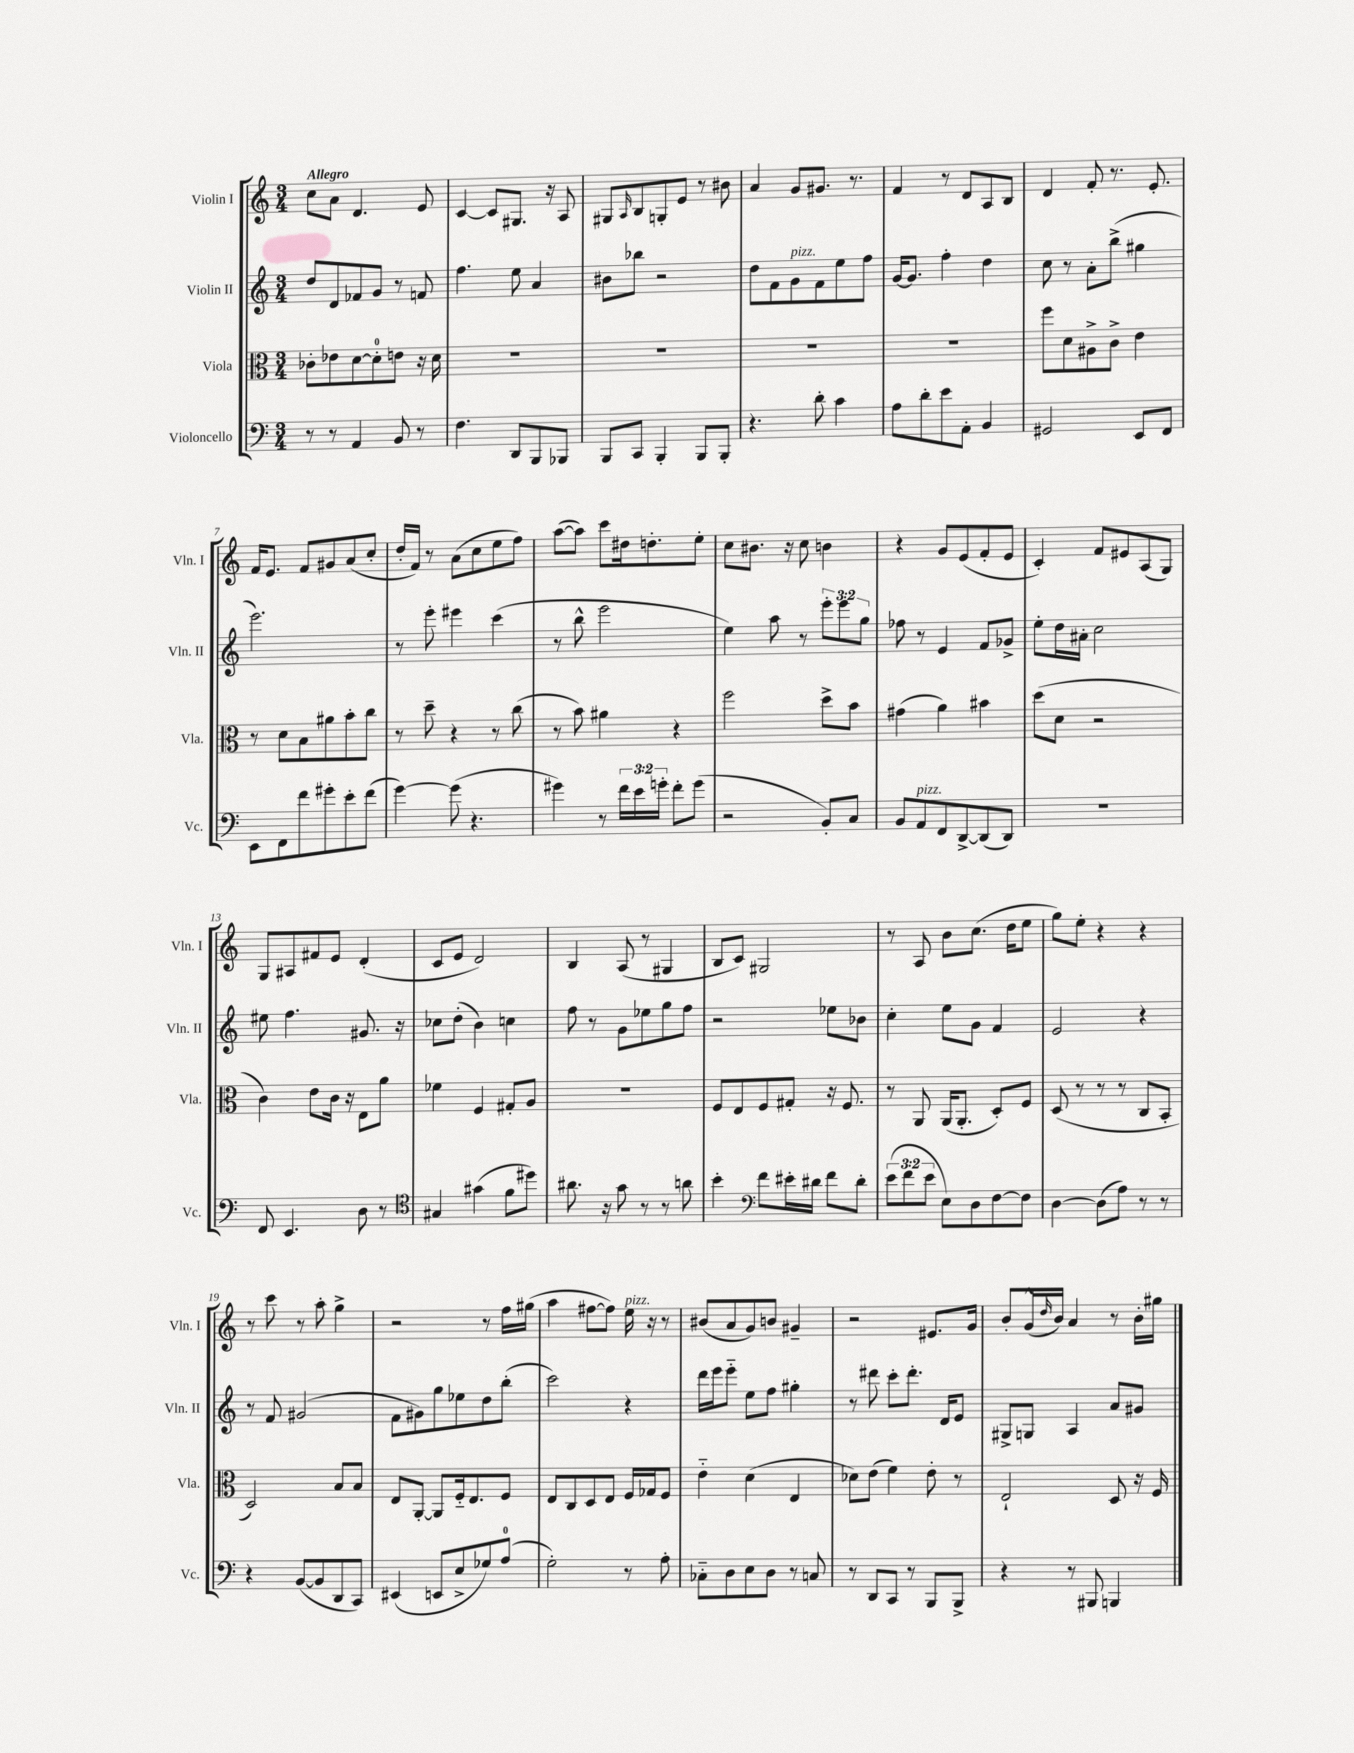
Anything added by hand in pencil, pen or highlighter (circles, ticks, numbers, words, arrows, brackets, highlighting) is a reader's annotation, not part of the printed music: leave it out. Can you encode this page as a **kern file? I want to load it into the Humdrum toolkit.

**kern	**kern	**kern	**kern
*part4	*part3	*part2	*part1
*staff4	*staff3	*staff2	*staff1
*I"Violoncello	*I"Viola	*I"Violin II	*I"Violin I
*I'Vc.	*I'Vla.	*I'Vln. II	*I'Vln. I
*clefF4	*clefC3	*clefG2	*clefG2
*k[]	*k[]	*k[]	*k[]
*M3/4	*M3/4	*M3/4	*M3/4
=1	=1	=1	=1
!	!	!	!LO:TX:a:B:t=Allegro
8r	8c-X'\L	8dd/L	8cc\L
8r	8e-X\	8d/	8a\J
4AA/	[8d\	8f-X/	4.d/
.	8d'\]	8g/J	.
8BB/	8en\J	8r	.
8r	16r	8fn/	8e/
.	16d\	.	.
=2	=2	=2	=2
4.F\	2.r	4.ff\	[4c/
.	.	.	8c/L]
8DD/L	.	8ee\	8.G#X/J
8BBB/	.	4a/	.
.	.	.	16r
8BBB-X/J	.	.	8A/
=3	=3	=3	=3
8BBB/L	2.r	8b#X\L	8G#X/L
.	.	.	16qqA/
8CC/J	.	8bb-X\J	8B/
4BBB'/	.	2r	8Gn'/
.	.	.	8e/J
8BBB/L	.	.	8r
8BBB'/J	.	.	8b#X\
=4	=4	=4	=4
4.r	2.r	8dd\L	4a/
.	.	8f\	.
!	!	!LO:TX:a:i:t=pizz.	!
.	.	8g\	8g/L
8d'\	.	8f\	8.g#X/J
4c\	.	8ee\	.
.	.	.	8.r
.	.	8ff\J	.
=5	=5	=5	=5
8A\L	2.r	[16g/KL	4f/
.	.	8.g/J]	.
8d'\	.	.	.
8e\	.	4ff'\	8r
8AA'\J	.	.	8d/L
4BB/	.	4dd\	8A/
.	.	.	8B/J
=6	=6	=6	=6
2GG#X/	8ff\L	8cc\	4d/
.	8d\	8r	.
.	8A#X^\	8a'\L	8f'/
.	8c^\J	(8bb^\J	8.r
8EE/L	4e\	4gg#X\	.
.	.	.	8.e'/
8FF/J	.	.	.
!!LO:LB:g=z
=7	=7	=7	=7
8EE\L	8r	2.eee\)	16f/KL
.	.	.	8.e/J
8FF\	8d\L	.	.
8f\	8B\	.	8f/L
8g#X'\	8a#X\	.	8g#X/
8e'\	8b'\	.	(8a/
(8f\J	8cc\J	.	8cc'/J
=8	=8	=8	=8
[4g\)	8r	8r	16dd'/LL
.	.	.	16f/JJ)
.	8dd~\	8eee'\	8r
(8g\]	4r	4eee#X\	(8a\L
4.r	.	.	8cc\
.	8r	(4ccc\	8ee\
.	(8cc\	.	8ff\J)
=9	=9	=9	=9
4g#X\)	8r	8r	([8aa\L
.	8b\)	8bb^^\	8aa\J])
8r	4a#X\	2eee\	8ccc\L
24f\LL	.	.	16dd#X\k
24e\	.	.	.
.	.	.	8.ddn'\
24gn'\JJ	.	.	.
8f'\L	4r	.	.
(8g\J	.	.	8ee'\J
=10	=10	=10	=10
2r	2ff\	4ee\)	8cc\L
.	.	.	8.b#X\J
.	.	8aa\	.
.	.	.	16r
.	.	8r	8cc\
8BB'/L)	8dd^\L	12eee'\L	4bn\
.	.	12eee\	.
8C/J	8b\J	.	.
.	.	12gg\J	.
=11	=11	=11	=11
8BB/L	(4g#X\	8ff-X\	4r
!LO:TX:a:i:t=pizz.	!	!	!
8AA/	.	8r	.
8FF/	4a\)	4e/	8g/L
[8DD^/	.	.	(8e/
(8DD/]	4b#X\	8f/L	8f'/
8DD/J)	.	8g-X^/J	8e/J
=12	=12	=12	=12
2.r	(8dd\L	8ee'\L	4c'/)
.	8d\J	16dd\L	.
.	.	16a#X'\JJ	.
.	2r	2cc\	8f/L
.	.	.	8e#X/
.	.	.	(8A/
.	.	.	8G/J)
!!LO:LB:g=z
=13	=13	=13	=13
8FF/	4c\)	8ee#X\	8G/L
4.EE/	.	4.ff\	8A#X/
.	8e\L	.	8f#X/
.	16c\Jk	.	8e/J
.	16r	.	.
8D\	8E\L	8.g#X/	(4d'/
8r	8a\J	.	.
.	.	16r	.
=14	=14	=14	=14
*clefC4	*	*	*
4G#X/	4f-X\	8cc-X\L	8c/L
.	.	(8dd'\J	8e/J
(4g#X\	4F/	4b\)	2d/)
8f\L	8G#X'/L	4ccn\	.
8dd#X\J)	8A/J	.	.
=15	=15	=15	=15
8.a#X\	2.r	8ff\	4B/
.	.	8r	.
16r	.	.	.
8g\	.	8g\L	(8A/
8r	.	8ee-X\	8r
8r	.	8gg\	4G#X/
8an\	.	8ff\J	.
=16	=16	=16	=16
4b'\	8F/L	2r	8B/L
.	8E/	.	8c/J)
*clefF4	*	*	*
8f\L	8F/	.	2G#X/
16e#X'\L	8G#X'/J	.	.
16d#X\JJ	.	.	.
8f\L	16r	8ee-X\L	.
.	8.F/	.	.
8d#'\J	.	8b-X\J	.
=17	=17	=17	=17
(12e\L	8r	4cc'\	8r
12f\	.	.	.
.	8AA/	.	8A/
12e\J	.	.	.
8E\L)	(16AA/KL	8ee\L	8b\L
.	8.AA'/J	.	.
8D\	.	8g\J	(8.cc\J
[8F\	8D'/L)	4f/	.
.	.	.	16dd\KL
8F\J]	8F/J	.	8ee\J
=18	=18	=18	=18
[4D\	(8D/	2e/	8gg\L)
.	8r	.	8ee'\J
(8D\L]	8r	.	4r
8A\J)	8r	.	.
8r	8C/L	4r	4r
8r	8BB'/J	.	.
!!LO:LB:g=z
=19	=19	=19	=19
4r	2D/)	8r	8r
.	.	8f/	8ccc\
([8BB/L	.	(2g#X/	8r
8BB/]	.	.	8aa'\
8DD/	8B/L	.	4gg^\
8CC/J)	8B/J	.	.
=20	=20	=20	=20
(4EE#X/	8E/L	8f\L	2r
.	[8AA'/J	8g#X\)	.
8EEn/L	8AA/L]	8gg\	.
8E^/	16F/k	8ee-X\	.
.	8.E/	.	.
8G-X/)	.	8dd\	8r
(8A/J	8F/J	(8bb'\J	16ff\LL
.	.	.	(16gg#X\JJ
=21	=21	=21	=21
2G'\)	8E/L	2ccc\)	4aa\
.	8C/	.	.
.	8D/	.	[8ff#X\L
.	8E/J	.	8ff#\J])
!	!	!	!LO:TX:a:i:t=pizz.
8r	16F/LL	4r	16ee\
.	16G-X/J	.	16r
8A'\	8F/J	.	8r
=22	=22	=22	=22
8C-X\L	4e\	16ddd\LL	(8b#X/L
.	.	16eee\J	.
8D\	.	8eee\J	8a/
8E\	(4d\	8ee\L	8g/)
8D\J	.	8ff\J	8bn/J
8r	4E/	4gg#X'\	4g#X~/
8Cn/	.	.	.
=23	=23	=23	=23
8r	8d-X\L)	8r	2r
8DD/L	(8e\J	8ddd#X\	.
8CC/J	4f\)	8ccc'\L	.
8r	.	8.ddd#'\J	.
8BBB/L	8e'\	.	8.e#X/L
.	.	16d/KL	.
8BBB^/J	8r	8e/J	.
.	.	.	16g/Jk
=24	=24	=24	=24
4r	2E`/	8G#X^/L	8b'/L
.	.	8Gn/J	(16g^^/L
.	.	.	16qqdd/
.	.	.	16b/JJ)
8r	.	4A/	4a/
8BBB#X/	.	.	.
4BBBn/	8D/	8a/L	8r
.	16r	8g#X/J	16b'\LL
.	16F/	.	16gg#X\JJ
==	==	==	==
*-	*-	*-	*-
